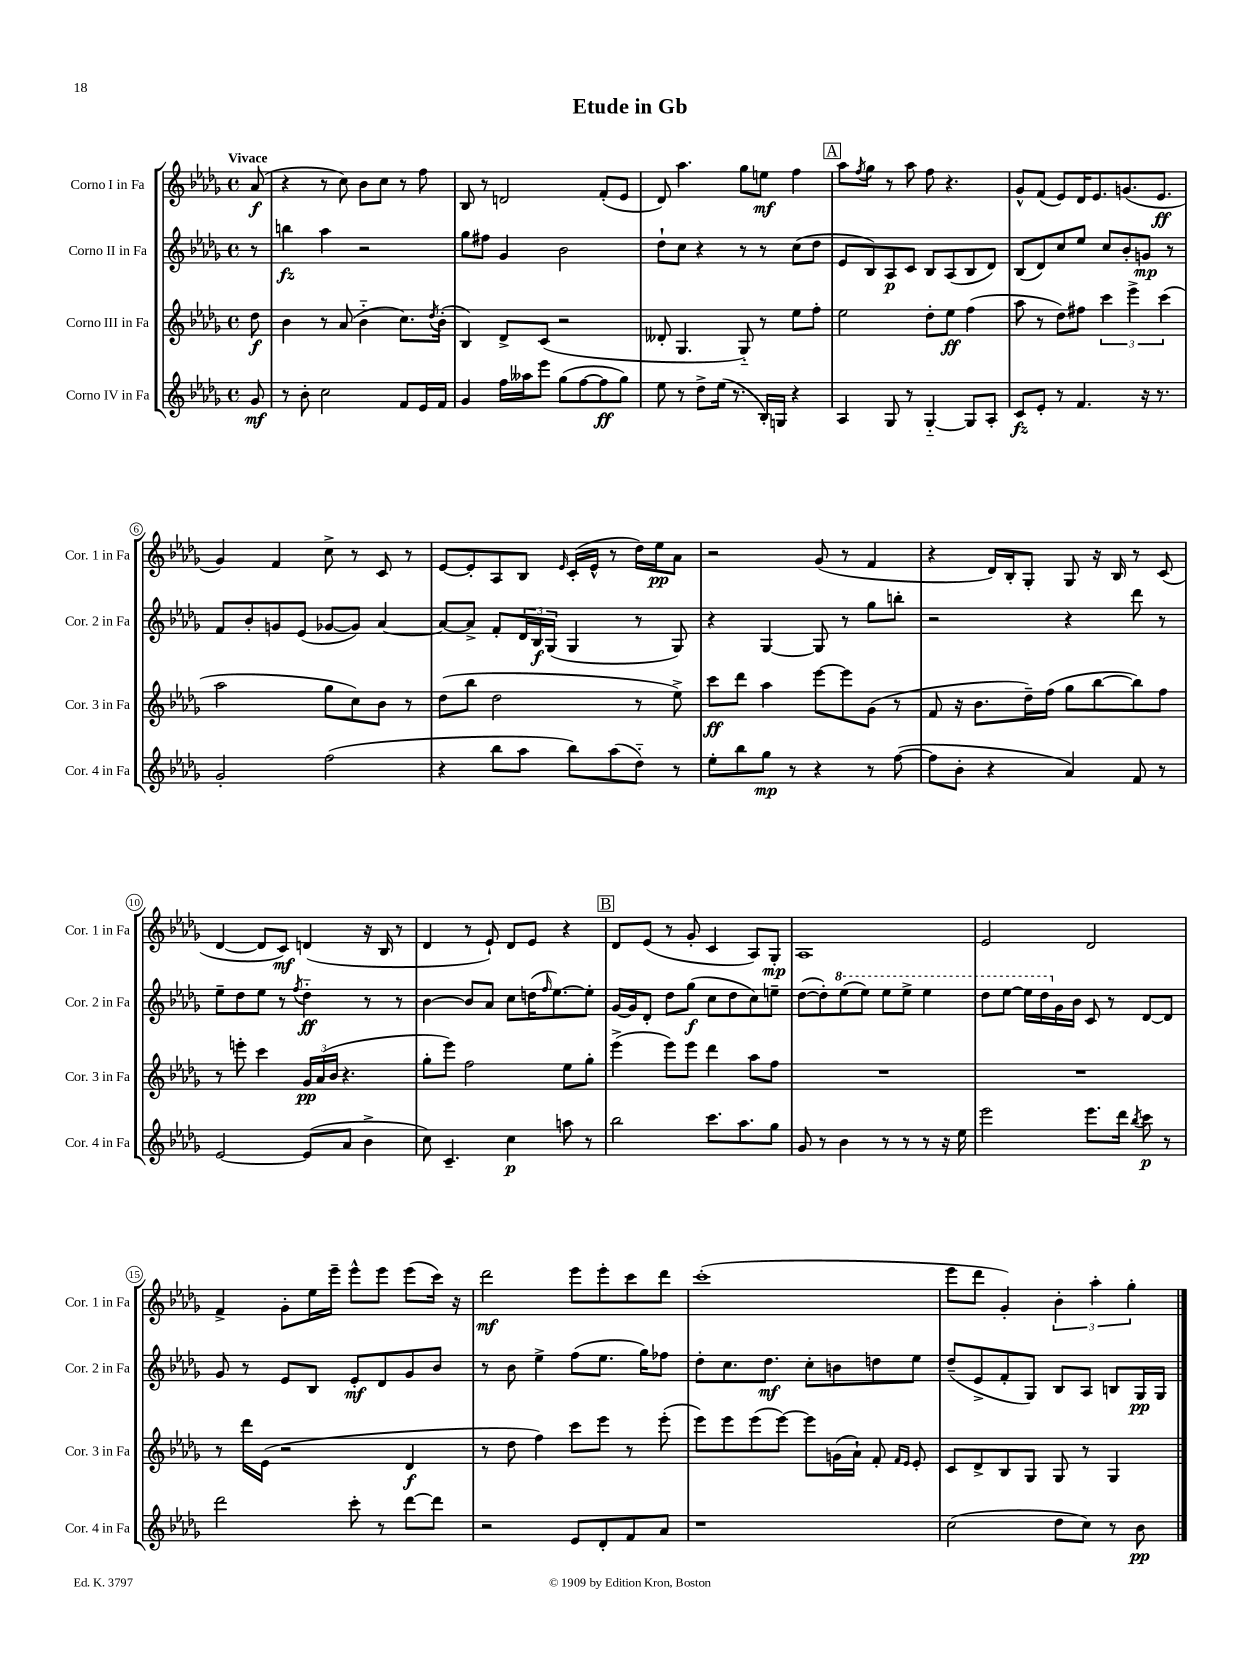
\header { title = "Etude in Gb" }
<<
\new StaffGroup <<
\new Staff = "s0" \with { instrumentName = "Corno I in Fa" shortInstrumentName = "Cor. 1 in Fa" } {
    \clef treble \key des \major \defaultTimeSignature \time 4/4 \partial 8 \tempo "Vivace"
    aes'8\f( |
    r4 r8 c''8) bes'8 c''8 r8 f''8 |
    bes8 r8 d'2 f'8-.( ees'8 |
    des'8) aes''4. ges''8 e''8\mf f''4 |
    \mark \markup { \box "A" } aes''8 \acciaccatura { f''8 } ges''8 r8 aes''8 f''8 r4. |
    ges'8-^ f'8( ees'8) des'16 ees'8. g'8.( ees'8.\ff |
    ges'4) f'4 c''8-> r8 c'8 r8 |
    ees'8~ ees'8-. aes8 bes8 \grace { ees'16 } c'16-.( ees'16-^ r8 des''16) ees''16\pp aes'8 |
    r2 ges'8( r8 f'4 |
    r4 des'16) bes16-. ges8-. ges8 r16 bes16 r8 c'8( |
    des'4~ des'8 c'8\mf) d'4( r16 bes16 r8 |
    des'4 r8 ees'8-!) des'8 ees'8 r4 |
    \mark \markup { \box "B" } des'8 ees'8( r8 ges'8-. c'4 aes8) ges8-.\mp |
    aes1 |
    ees'2 des'2 |
    f'4-> ges'8-. ees''16 ees'''16-- ees'''8-^ ees'''8 ees'''8( c'''16) r16 |
    des'''2\mf ees'''8 ees'''8-. c'''8 des'''8 |
    c'''1-.( |
    ees'''8 des'''8 ges'4-.) \tuplet 3/2 { bes'4-. aes''4-. ges''4-. } \bar "|." |
}
\new Staff = "s1" \with { instrumentName = "Corno II in Fa" shortInstrumentName = "Cor. 2 in Fa" } {
    \clef treble \key des \major \defaultTimeSignature \time 4/4 \partial 8
    r8 |
    b''4\fz aes''4 r2 |
    ges''8 fis''8 ges'4 bes'2 |
    des''8-! c''8 r4 r8 r8 c''8( des''8 |
    \mark \markup { \box "A" } ees'8 bes8) aes8\p c'8 bes8 aes8( bes8 des'8) |
    bes8( des'8) c''8 ees''8 c''8 bes'8-. g'8\mp r8 |
    f'8 bes'8-. g'8 ees'8( ges'8~ ges'8) aes'4~ |
    aes'8~ aes'8-> f'8-. \tuplet 3/2 { des'16 bes16\f ges16( } ges4 r8 ges8) |
    r4 ges4~ ges8 r8 ges''8 b''8-. |
    r2 r4 des'''8 r8 |
    ees''8-- des''8 ees''8 r8 \acciaccatura { f''8 } des''4-_\ff r8 r8 |
    bes'4~ bes'8 aes'8 c''8 d''16( \grace { f''16 } ees''8.~) ees''8-. |
    \mark \markup { \box "B" } ges'16~ ges'16 des'8-. des''8 ges''8\f( c''8 des''8 c''8) e''8-- |
    des''8~( des''8-.) \ottava #1 ees'''8( ees'''8) ees'''8 ees'''8-> ees'''4 |
    des'''8 ees'''8~ ees'''16 des'''16 \ottava #0 ges'16 bes'16 c'8 r8 des'8~ des'8 |
    ges'8 r8 ees'8 bes8 ees'8-.\mf des'8 ges'8 bes'8 |
    r8 bes'8 ees''4-> f''8( ees''8. ges''16) fes''8 |
    des''8-. c''8. des''8.\mf c''8-. b'8 d''8 ees''8 |
    des''8--( ees'8-> f'8-. ges8) bes8 aes8 b8 ges16\pp ges16 \bar "|." |
}
\new Staff = "s2" \with { instrumentName = "Corno III in Fa" shortInstrumentName = "Cor. 3 in Fa" } {
    \clef treble \key des \major \defaultTimeSignature \time 4/4 \partial 8
    des''8\f |
    bes'4 r8 aes'8( bes'4-_ c''8.) \acciaccatura { des''8 } bes'16-.( |
    bes4) des'8-> c'8( r2 |
    deses'8-. ges4. ges8-_) r8 ees''8 f''8-. |
    \mark \markup { \box "A" } ees''2 des''8-. ees''8\ff f''4( |
    aes''8 r8 des''8) fis''8 \tuplet 3/2 { c'''4 ees'''4-> c'''4( } |
    aes''2 ges''8 c''8) bes'8 r8 |
    des''8( bes''8 des''2 r8 ees''8->) |
    c'''8\ff des'''8 aes''4 ees'''8~ ees'''8 ges'8( r8 |
    f'8 r16 bes'8. des''16--) f''16( ges''8 bes''8~ bes''8) f''8 |
    r8 e'''8-. c'''4 \tuplet 3/2 { ges'16\pp aes'16( bes'16 } r4. |
    ges''8-. ees'''8) f''2 ees''8 ges''8-. |
    \mark \markup { \box "B" } ees'''4->( ees'''8) ees'''8 des'''4 aes''8 f''8 |
    R1 |
    R1 |
    r8 des'''16 ees'16( r2 des'4\f |
    r8 des''8 f''4) c'''8 ees'''8 r8 ees'''8-.( |
    ees'''8) ees'''8 ees'''8( ees'''8~) ees'''8 g'16( aes'16-!) f'8-. \grace { f'16 ees'16 } ees'8-. |
    c'8 des'8-> bes8 ges8 ges8 r8 ges4 \bar "|." |
}
\new Staff = "s3" \with { instrumentName = "Corno IV in Fa" shortInstrumentName = "Cor. 4 in Fa" } {
    \clef treble \key des \major \defaultTimeSignature \time 4/4 \partial 8
    ges'8\mf |
    r8 bes'8-. c''2 f'8 ees'16 f'16 |
    ges'4 f''16 aeses''16 ees'''8 ges''8( f''8~ f''8\ff ges''8) |
    ees''8 r8 des''8-> ees''16( r8. bes16-.) g16 r4 |
    \mark \markup { \box "A" } aes4 ges8 r8 ges4~-_ ges8 aes8-. |
    c'8\fz ees'8-. r8 f'4. r16 r8. |
    ges'2-. f''2( |
    r4 bes''8 aes''8 bes''8) aes''8( des''8-_) r8 |
    ees''8-. bes''8 ges''8\mp r8 r4 r8 f''8~( |
    f''8 bes'8-. r4 aes'4) f'8 r8 |
    ees'2~ ees'8( aes'8 bes'4-> |
    c''8) c'4.-- c''4\p a''8 r8 |
    \mark \markup { \box "B" } bes''2 c'''8. aes''8. ges''8 |
    ges'8 r8 bes'4 r8 r8 r8 r16 ees''16 |
    ees'''2 ees'''8. des'''16 \acciaccatura { bes''8 } c'''8\p r8 |
    des'''2 c'''8-. r8 des'''8~ des'''8 |
    r2 ees'8 des'8-. f'8 aes'8 |
    r1 |
    c''2( des''8 c''8) r8 bes'8\pp \bar "|." |
}
>>
>>
\layout { \context { \Score \override BarNumber.stencil = #(make-stencil-circler 0.1 0.3 ly:text-interface::print) } }
